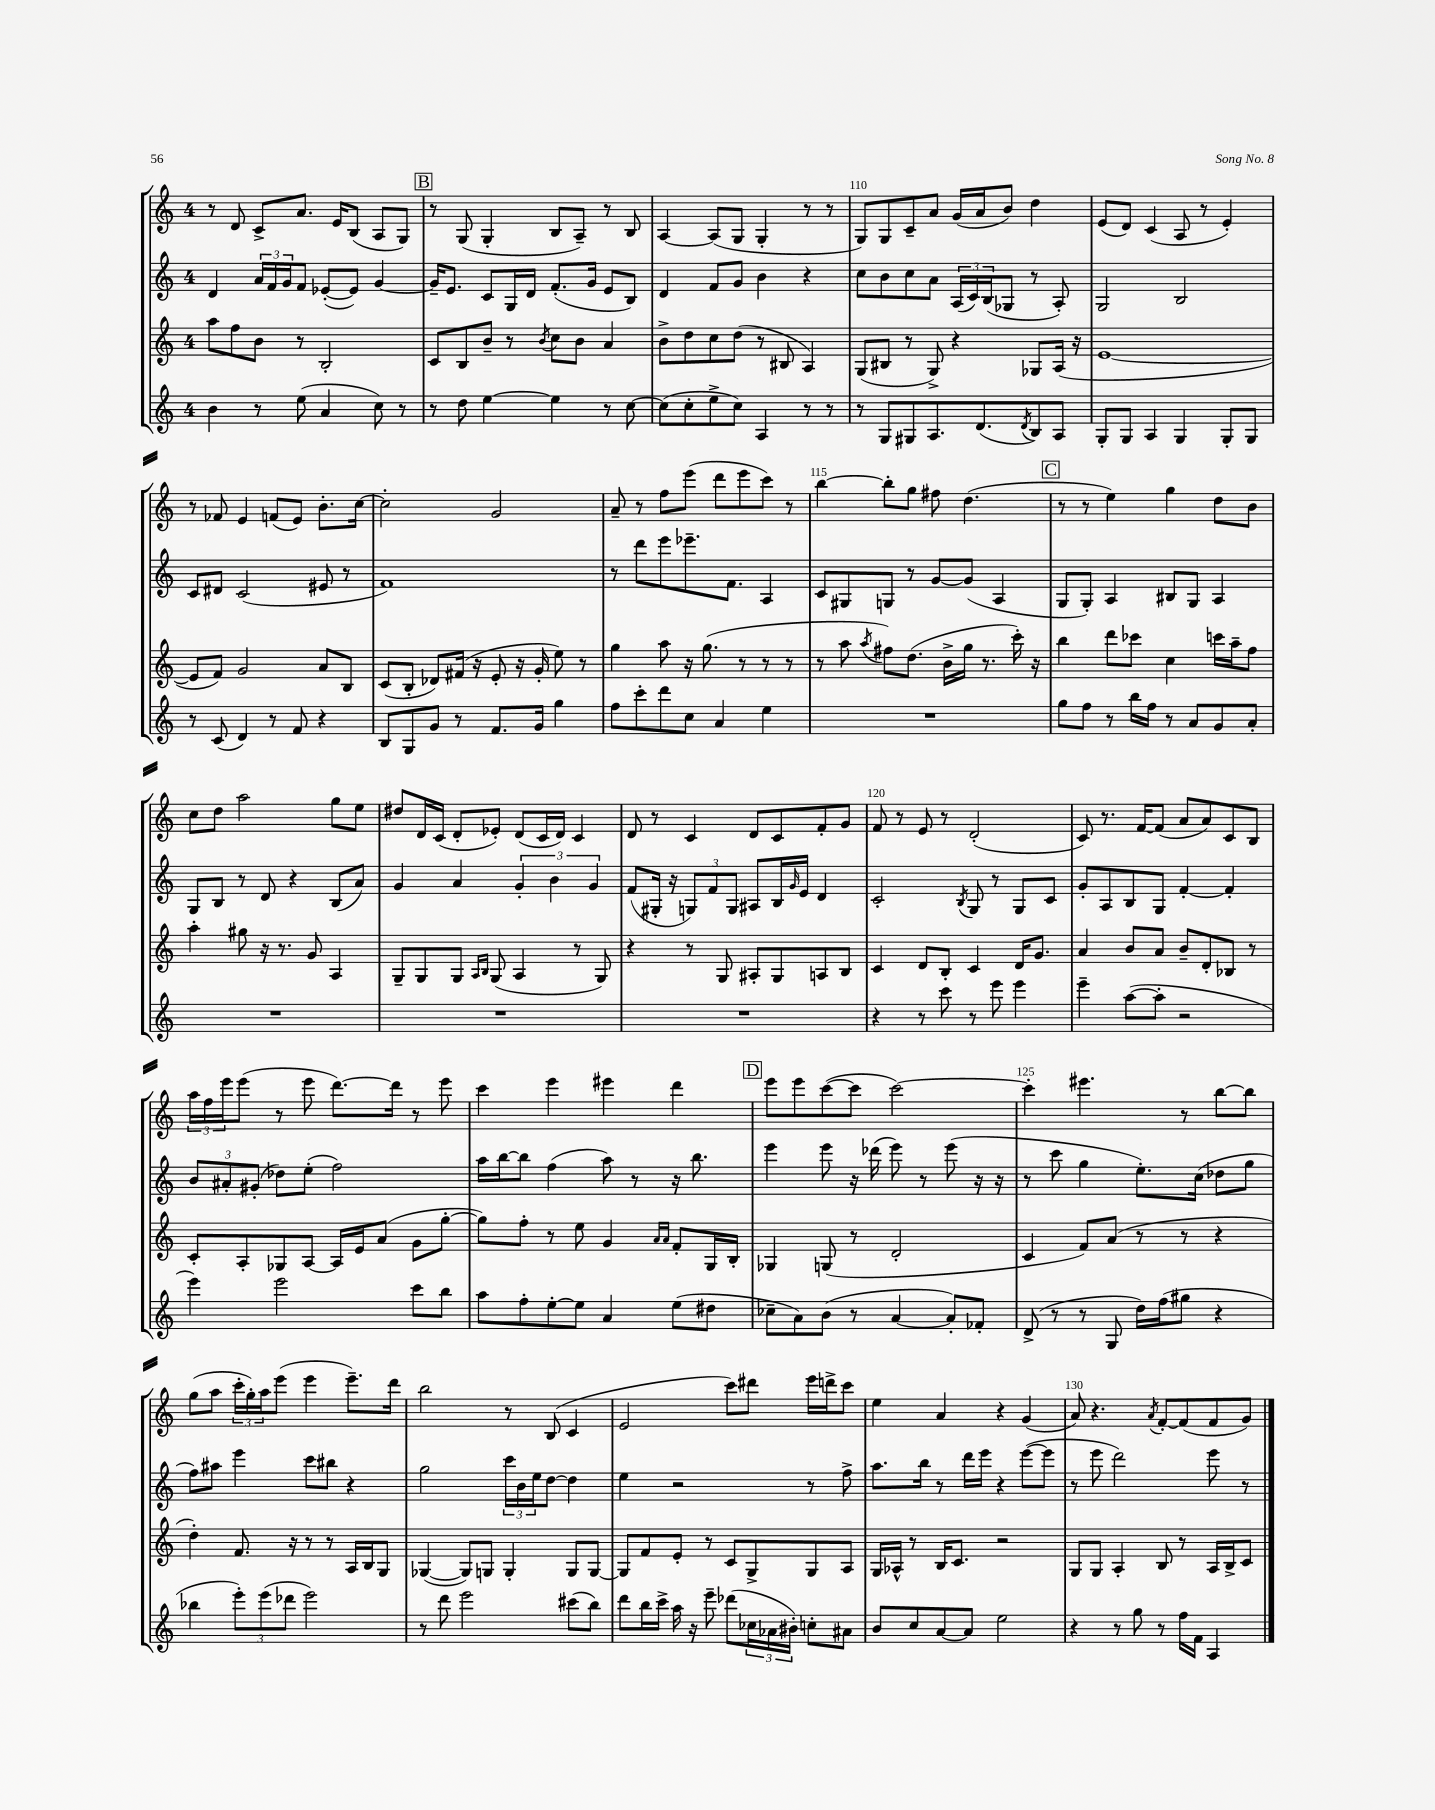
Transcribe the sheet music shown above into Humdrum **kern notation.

**kern	**kern	**kern	**kern
*staff4	*staff3	*staff2	*staff1
*clefG2	*clefG2	*clefG2	*clefG2
*k[]	*k[]	*k[]	*k[]
*M4/4	*M4/4	*M4/4	*M4/4
4b	8aa	4d	8r
.	8ff	.	8d
8r	8b	24a	8c^
.	.	24f	.
.	.	24g	.
(8ee	8r	8f	8.a
4a	2B'	([8e-'	.
.	.	.	16e
.	.	8e-])	(8B
8cc)	.	[4g	8A
8r	.	.	8G)
=	=	=	=
8r	8c	16g~]	8r
.	.	8.e	.
8dd	8B	.	(8G
[4ee	8b~	8c	4G'
.	8r	16G	.
.	.	16d	.
.	8qb	.	.
4ee]	8cc	(8.f'	8B
.	8b	.	8A~)
.	.	16g	.
8r	4a	8e	8r
[8cc	.	8B)	8B
=	=	=	=
(8cc]	8b^	4d	[4A
8cc'	8dd	.	.
8ee^	8cc	8f	(8A]
8cc)	(8dd	8g	8G
4A	8r	4b	4G'
.	8B#	.	.
8r	4A)	4r	8r
8r	.	.	8r
=	=	=	=
8r	(8G	8cc	8G)
8G	8B#	8b	8G
8G#	8r	8cc	8c~
8.A	8G^)	8a	8a
.	4r	(24A	(16g
.	.	24c)	.
(8.d	.	.	16a
.	.	(24B	.
.	.	8G-	8b)
8qd	.	.	.
8B)	8G-	8r	4dd
8A	(16A	8A')	.
.	16r	.	.
=	=	=	=
8G'	[1e	2G	(8e
8G	.	.	8d)
4A	.	.	(4c
4G	.	2B	8A
.	.	.	8r
8G'	.	.	4e')
8G	.	.	.
=	=	=	=
8r	8e]	8c	8r
(8c	8f)	8d#	8f-
4d)	2g	(2c	4e
8r	.	.	(8f
8f	.	.	8e)
4r	8a	8e#	8.b'
.	8B	8r	.
.	.	.	[16cc
=	=	=	=
8B	(8c	1f)	2cc']
8G	8B'	.	.
8g	8d-)	.	.
8r	(16f#	.	.
.	16r	.	.
8.f	8e'	.	2g
.	16r	.	.
16g	16g'	.	.
4gg	8ee)	.	.
.	8r	.	.
=	=	=	=
8ff	4gg	8r	8a~
8ccc'	.	8ddd	8r
8ddd	8aa	8eee	8ff
8cc	16r	8.eee-~	(8eee
.	(8.gg	.	.
4a	.	.	8ddd
.	.	8.f	.
.	8r	.	8eee
4ee	8r	4A	8ccc)
.	8r	.	8r
=	=	=	=
1r	8r	8c	[4bb
.	8aa	8G#	.
.	8qaa	.	.
.	8ff#)	8G	8bb']
.	(8.dd	8r	8gg
.	.	[8g	8ff#
.	16b^	.	.
.	16gg	(8g]	(4.dd
.	8.r	.	.
.	.	4A	.
.	16ccc')	.	.
.	16r	.	.
=	=	=	=
8gg	4bb	8G	8r
8ff	.	8G')	8r
8r	8ddd	4A	4ee)
16bb	8ccc-	.	.
16ff	.	.	.
8r	4cc	8B#	4gg
8a	.	8G	.
8g	16ccc	4A	8dd
.	16aa~	.	.
8a'	8ff	.	8b
=	=	=	=
1r	4aa'	8G	8cc
.	.	8B	8dd
.	8gg#	8r	2aa
.	16r	8d	.
.	8.r	.	.
.	.	4r	.
.	8g	.	.
.	4A	(8B	8gg
.	.	8a)	8ee
=	=	=	=
1r	8G~	4g	8dd#
.	8G	.	16d
.	.	.	(16c
.	8G	4a	8d'
.	16qqA	.	.
.	16qqB	.	.
.	(8G	.	8e-')
.	4A	6g'	(8d
.	.	.	16c
.	.	6b	.
.	.	.	16d)
.	8r	.	4c
.	.	6g	.
.	8G)	.	.
=	=	=	=
1r	4r	(8f	8d
.	.	16G#'	8r
.	.	16r	.
.	8r	12G)	4c
.	.	12f	.
.	8G	.	.
.	.	12G	.
.	8A#'	8A#	8d
.	8G	16B	8c
.	.	16qqg	.
.	.	16e	.
.	8A	4d	8f'
.	8B	.	8g
=	=	=	=
4r	4c	2c'	8f
.	.	.	8r
8r	8d	.	8e
8ccc	8B'	.	8r
.	.	8qB	.
8r	4c	8G	(2d'
8eee	.	8r	.
4eee	16d	8G	.
.	8.g	.	.
.	.	8c	.
=	=	=	=
4eee~	4a	8g'	8c)
.	.	8A	8.r
([8aa	8b	8B	.
.	.	.	[16f
8aa']	8a	8G	(8f]
2r	8b~	[4f'	8a
.	8d'	.	8a)
.	8B-	4f']	8c
.	8r	.	8B
=	=	=	=
4eee)	8c'	12b	24aa
.	.	.	24ff
.	.	12a#'	24eee
.	8A'	.	(8eee
.	.	(12g#'	.
2eee	8G-	8dd-)	8r
.	[8A	(8ee'	8eee
.	16A]	2ff)	[8.ddd)
.	16e	.	.
.	(8a	.	.
.	.	.	16ddd]
8ccc	8g	.	8r
8bb	[8gg'	.	8eee
=	=	=	=
8aa	8gg])	16aa	4ccc
.	.	[16bb	.
8ff'	8ff'	8bb]	.
[8ee'	8r	(4ff	4eee
8ee]	8ee	.	.
4a	4g	8aa)	4eee#
.	.	8r	.
.	16qqa	.	.
.	16qqa	.	.
(8ee	8f'	16r	4ddd
.	.	8.bb	.
8dd#	16G	.	.
.	16B'	.	.
=	=	=	=
8cc-~	4G-	4eee	8eee
8a)	.	.	8eee
(8b	(8G	8eee	([8ccc
8r	8r	16r	8ccc]
.	.	(16ddd-	.
[4a	2d'	8eee)	[2ccc)
.	.	8r	.
8a'])	.	(8eee	.
8f-'	.	16r	.
.	.	16r	.
=	=	=	=
(8d^	4c	8r	4ccc']
8r	.	8ccc	.
8r	8f)	4gg	4.eee#
8G	(8a	.	.
16dd)	8r	8.ee')	.
(16ff	.	.	.
8gg#	8r	.	8r
.	.	(16cc	.
4r	4r	8dd-	[8bb
.	.	8gg	8bb]
=	=	=	=
4bb-	4dd')	8ff)	(8gg
.	.	8aa#	8aa
12eee')	8.f	4eee	24ccc'
.	.	.	24gg')
(12eee	.	.	24aa
.	.	.	(8eee
12ddd-	.	.	.
.	16r	.	.
2eee)	8r	8ccc	4eee
.	8r	8bb#	.
.	16A	4r	8.eee~)
.	16B	.	.
.	8G	.	.
.	.	.	16ddd
=	=	=	=
8r	([4G-	2gg	2bb
8ddd	.	.	.
2eee	8G-])	.	.
.	8G	.	.
.	4G'	24ccc	8r
.	.	24b	.
.	.	24ee	.
.	.	[8dd	(8B
(8ccc#	8G	4dd]	4c
8bb)	[8G	.	.
=	=	=	=
8ddd	8G]	4ee	2e
16bb	8f	.	.
16ccc^	.	.	.
16aa	8e'	2r	.
16r	.	.	.
8eee~	8r	.	.
(8ddd-	8c	.	8ccc)
24cc-	8G^	.	8ddd#
24a-	.	.	.
24b#')	.	.	.
8cc'	8G	8r	16eee
.	.	.	16ddd^
8a#	8A	8ff^	8ccc
=	=	=	=
8b	16G	8.aa	4ee
.	16A-^^	.	.
8cc	8r	.	.
.	.	16bb	.
[8a	16B	8r	4a
.	8.c	.	.
8a]	.	16ddd	.
.	.	16eee	.
2ee	2r	4r	4r
.	.	([8eee	(4g
.	.	8eee]	.
=	=	=	=
4r	8G	8r	8a)
.	8G	8eee	4.r
8r	4A'	2ddd)	.
8gg	.	.	.
.	.	.	8qa
8r	8B	.	[8f'
16ff	8r	.	(8f]
16f	.	.	.
4A	16A	8eee	8f
.	16B^	.	.
.	8c	8r	8g)
==	==	==	==
*-	*-	*-	*-
